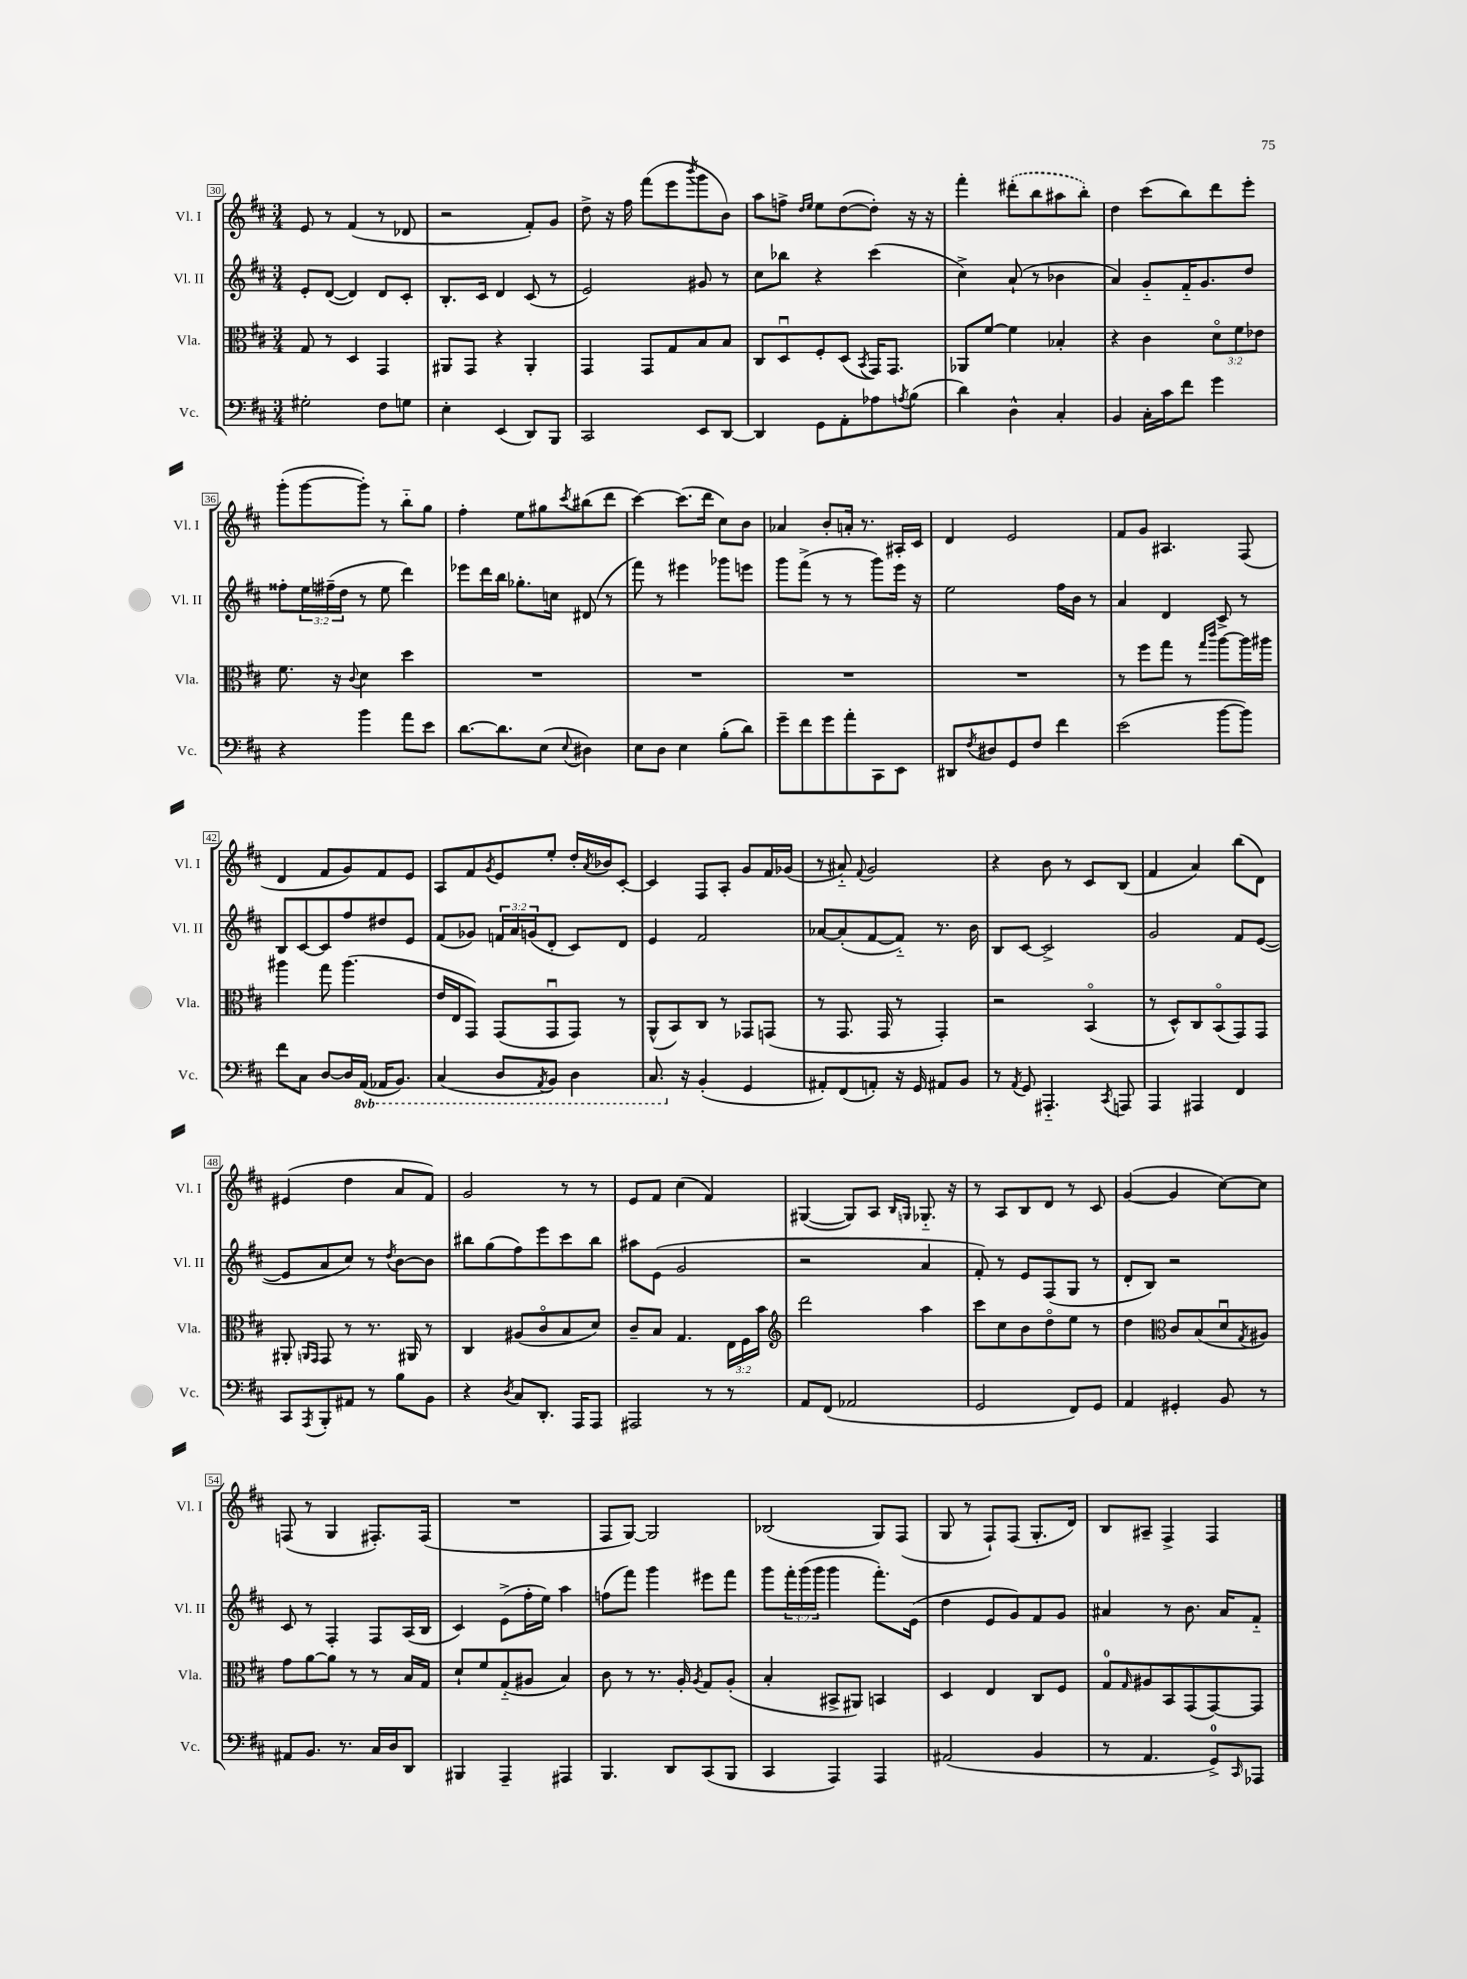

**kern	**kern	**kern	**kern
*staff4	*staff3	*staff2	*staff1
*clefF4	*clefC3	*clefG2	*clefG2
*k[f#c#]	*k[f#c#]	*k[f#c#]	*k[f#c#]
*M3/4	*M3/4	*M3/4	*M3/4
2G#'	8G	8e'	8e
.	8r	([8d	8r
.	4D	4d])	(4f#
8F#	4GG	8d	8r
8G	.	8c#'	8d-
=	=	=	=
4E'	8AA#	8.B'	2r
.	8GG	.	.
.	.	16c#	.
(4EE	4r	4d	.
8DD)	4AA#'	(8c#	8f#')
8BBB	.	8r	8g
=	=	=	=
2CC#	4GG	2e)	8dd^
.	.	.	16r
.	.	.	16ff#
.	8GG	.	(8fff#
.	8G	.	8eee
.	.	.	8qbbb
8EE	8B	8g#	8ggg
[8DD	8B	8r	8b)
=	=	=	=
4DD]	8C#	8cc#	8aa
.	8Du	8bb-	8ff^
.	.	.	16qqdd
.	.	.	16qqee
8GG	8F#'	4r	8ee
8AA'	(8D	.	([8dd
.	8qBB	.	.
8A-	16GG)	(4ccc#	8dd'])
.	8.GG	.	.
8qA	.	.	.
(8B	.	.	16r
.	.	.	16r
=	=	=	=
4d)	8AA-	4cc#^)	4fff#'
.	[8f#	.	.
4D^^	4f#]	(8a`	(8ddd#'
.	.	8r	8bb
4C#'	4B-'	4b-	8aa#
.	.	.	8bb')
=	=	=	=
4BB	4r	4a)	4dd
16C#'	4c#	8g'~	(8ccc#
16c#	.	.	.
8f#	.	16f#'~	8bb)
.	.	8.g	.
4g	12do	.	8ddd
.	12f#	.	.
.	.	8dd	8eee'
.	12e-	.	.
=	=	=	=
4r	8.f#	8ff##'	(8ggg'
.	.	24ee	[8ggg
.	.	(24ff#~	.
.	16r	.	.
.	.	24dd	.
.	8qqc#	.	.
4b	4d	8r	8ggg'])
.	.	8ee	8r
8a	4dd	4ddd)	8bb'~
8e	.	.	8gg
=	=	=	=
[8.d	2.r	8eee-	4ff#'
.	.	16ddd	.
8.d]	.	16bb	.
.	.	8.gg-'	8ee
(8E	.	.	8gg#
.	.	16cc	.
8qqE	.	.	8qccc#
4D#)	.	(8d#	(8bb#
.	.	8r	8ddd
=	=	=	=
8E	2.r	8fff#)	[4ccc#)
8D	.	8r	.
4E	.	4eee#	(8.ccc#]
.	.	.	16ddd
(8B'	.	8ggg-	8cc#)
8d)	.	8eee	8b
=	=	=	=
8g~	2.r	8ggg	4a-
8f#	.	(8fff#^	.
8g	.	8r	8b'
8a'	.	8r	16a'
.	.	.	8.r
8CC#	.	8ggg)	.
8EE	.	16eee	16A#'
.	.	16r	16c#
=	=	=	=
8DD#	2.r	2ee	4d
8qF#	.	.	.
8D#	.	.	.
8GG	.	.	2e
8F#	.	.	.
4f#	.	16ff#	.
.	.	16b	.
.	.	8r	.
=	=	=	=
(2e	8r	4a	8f#
.	8ff#	.	8g
.	8gg	4d	4.A#
.	8r	.	.
.	16qqgg	.	.
.	16qqccc#	.	.
[8b	[8aa	8c#^	.
8b])	16aa]	8r	(8F#
.	16aa#	.	.
=	=	=	=
8f#	4aa#	8B	4d
8C#	.	[8c#	.
[8D	8gg	8c#]	8f#
16D]	(4.aa#	8ff#	8g)
(16AAA	.	.	.
16AAA-	.	8dd#	8f#
8.BBB)	.	.	.
.	.	8e	8e
=	=	=	=
(4CC#	16e	(8f#	8A
.	16E	.	.
.	8GG)	8g-)	8f#
.	.	.	8qg
8DD	(8GG	24f	8e
.	.	24a	.
.	.	(24g	.
8qAAA	.	.	.
8BBB)	8GGu	8d'	8ee'
4DD	8GG)	8c#)	16dd'
.	.	.	8qa
.	.	.	16b-
.	8r	8d	[8c#'
=	=	=	=
8.CC#	(8AA^^	4e	4c#]
.	8BB)	.	.
16r	.	.	.
(4BB'	8C#	2f#	8F#
.	8r	.	8A'
4GG	8GG-	.	8g
.	(8GG	.	16f#
.	.	.	(16g-
=	=	=	=
8AA#')	8r	[8a-	8r
(8FF#	8.GG	(8a-']	8a#'~)
.	.	.	8qqf#
8AA')	.	[8f#	2g
.	16GG	.	.
16r	8r	8f#'~])	.
16GG	.	.	.
8AA#	4GG')	8.r	.
8BB	.	.	.
.	.	16b	.
=	=	=	=
8r	2r	8B	4r
8qAA	.	.	.
8GG	.	[8c#	.
4.AAA#'~	.	2c#^]	8b
.	.	.	8r
.	(4BBo	.	8c#
8qCC#	.	.	.
8AAA	.	.	(8B
=	=	=	=
4AAA	8r	2g	4f#
.	8D^^)	.	.
4AAA#	8C#	.	4a)
.	(8BBo	.	.
4FF#	8GG)	8f#	(8bb
.	8GG	([8e	8d)
=	=	=	=
8CC#	8AA#'	8e]	(4e#
.	16qqAA	.	.
8qAAA	16qqGG	.	.
8BBB'	8GG	8a	.
8AA#	8r	8cc#)	4dd
8r	8.r	8r	.
.	.	8qdd	.
8B	.	[8b	8a
.	16AA#	.	.
8BB	8r	8b]	8f#)
=	=	=	=
4r	4C#	8bb#	2g
.	.	(8gg	.
8qD	.	.	.
8C#	(8A#	8ff#)	.
8.DD'	8c#o	8eee	.
.	8B	8ccc#	8r
16AAA	.	.	.
8AAA	8d)	8bb#	8r
=	=	=	=
2AAA#	8c#~	8aa#	8e
.	8B	(8e	8f#
.	4.G	2g	(4cc#
8r	.	.	4f#)
8r	24E	.	.
.	24F#	.	.
.	24b	.	.
=	=	=	=
*	*clefG2	*	*
8AA	2ddd	2r	([4G#
(8FF#	.	.	.
2AA-	.	.	8G#])
.	.	.	8A
.	.	.	16qqB
.	.	.	16qqG
.	4aa	4a	8.G-'~
.	.	.	16r
=	=	=	=
2GG	8ccc#	8f#')	8r
.	8cc#	8r	8A
.	8b	8e	8B
.	8ddo	(8F#	8d
8FF#)	8ee	8G	8r
8GG	8r	8r	8c#
=	=	=	=
4AA	4dd	8d'	([4g
.	.	8B)	.
*	*clefC3	*	*
4GG#'	8c#	2r	4g]
.	(8B	.	.
8BB	8du	.	[8cc#)
.	8qG	.	.
8r	8A#)	.	8cc#]
=	=	=	=
8AA#	8g	8c#	(8F
8.BB	[8a	8r	8r
.	8a]	4F#'	4G
8.r	.	.	.
.	8r	.	.
16C#	8r	8F#	8.F#')
16D	.	.	.
8DD	16B	(16A	.
.	16G	16B	(16F#
=	=	=	=
4BBB#	8d`	4c#)	2.r
.	8f#	.	.
4AAA~	(8G'~	(8e^	.
.	8A#	16ff#'	.
.	.	16ee)	.
4AAA#	4B)	4aa	.
=	=	=	=
4.BBB	8c#	(8ff	8F#
.	8r	8fff#)	[8G)
.	8.r	4ggg	2G]
8DD	.	.	.
.	16A'	.	.
.	8qA	.	.
(8CC#	8G	8eee#	.
8BBB	(8A'	8fff#	.
=	=	=	=
4CC#	4B'	8ggg	(2B-
.	.	24fff#'	.
.	.	(24ggg	.
.	.	24ggg	.
4AAA)	8BB#^	4ggg	.
.	8AA#)	.	.
4AAA	4BB	8.fff#')	8G)
.	.	.	(8F#
.	.	(16e	.
=	=	=	=
(2AA#	4D	4dd	8G
.	.	.	8r
.	4E	8e	8F#`)
.	.	8g)	(8F#
4BB	8C#	8f#	8.G'
.	8F#	8g	.
.	.	.	16d)
=	=	=	=
8r	8G	4a#	8B
.	16qqG	.	.
4.AA	8A#	.	8A#~
.	8BB	8r	4F#^
.	(8GG	8.b	.
8GG^)	[8GG)	.	4F#
.	.	16a#	.
16qqCC#	.	.	.
8AAA-	8GG]	8f#'~	.
==	==	==	==
*-	*-	*-	*-
